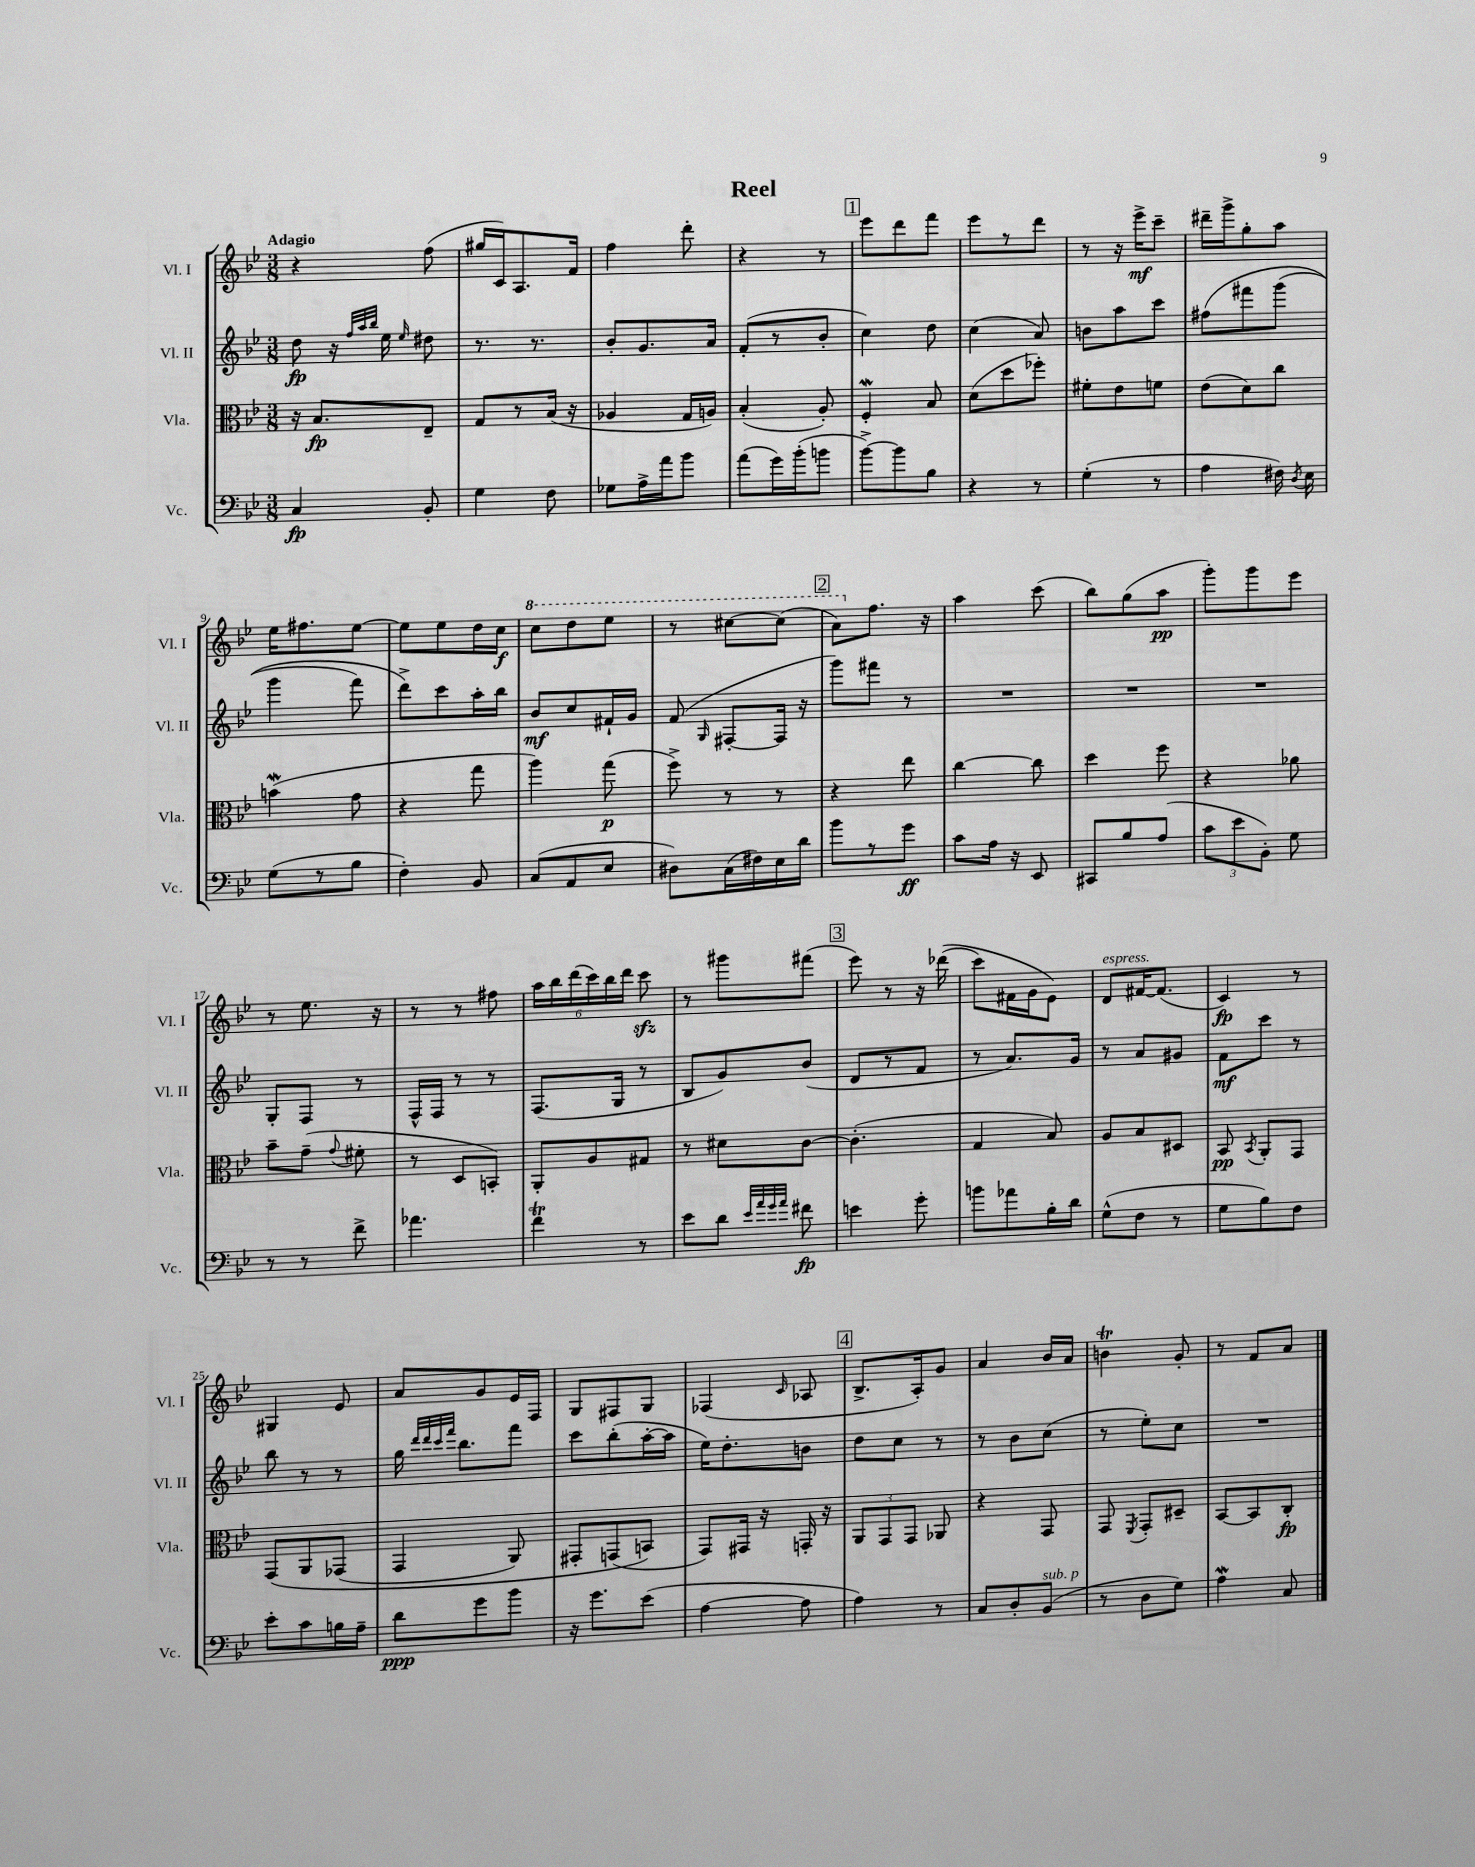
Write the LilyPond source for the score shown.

\header { title = "Reel" }
<<
\new StaffGroup <<
\new Staff = "s0" \with { instrumentName = "Vl. I" shortInstrumentName = "Vl. I" } {
    \clef treble \key bes \major \numericTimeSignature \time 3/8 \tempo "Adagio"
    \autoBeamOff r4 f''8( |
    gis''16[ c'16) a8. f'16] |
    f''4 d'''8-. |
    r4 r8 |
    \mark \markup { \box "1" } ees'''8[ d'''8 f'''8] |
    ees'''8[ r8 d'''8] |
    r8 r16 ees'''16[->\mf c'''8]-- |
    dis'''16[-- g'''16-> g''8-. a''8] |
    ees''16[ fis''8. ees''8]~ |
    ees''8[ ees''8 d''16 c''16]\f |
    \ottava #1 c'''8[ d'''8 ees'''8] |
    r8 cis'''8[~ cis'''8]( |
    \mark \markup { \box "2" } a''8[) \ottava #0 f''8.] r16 |
    a''4 c'''8( |
    bes''8[) g''8( a''8]\pp |
    g'''8[-.) g'''8 ees'''8] |
    r8 ees''8. r16 |
    r8 r8 fis''8 |
    \tuplet 6/4 { a''16[ bes''16 d'''16( c'''16) bes''16 d'''16] } c'''8\sfz |
    r8 gis'''8[ fis'''8]( |
    \mark \markup { \box "3" } ees'''8) r8 r16 des'''16(\( |
    c'''8[) fis'16 g'16 ees'8]\) |
    d'8[^\markup { \italic "espress." } fis'16~ fis'8.]( |
    c'4\fp) r8 |
    gis4 ees'8 |
    a'8[ g'8 ees'16 f16] |
    g8[ fis8 g8] |
    fes4( \grace { c'16 } aes8 |
    \mark \markup { \box "4" } bes8.[-> a16-.) g'8] |
    a'4 bes'16[ a'16] |
    b'4\trill g'8-. |
    r8 f'8[ a'8] \bar "|." |
}
\new Staff = "s1" \with { instrumentName = "Vl. II" shortInstrumentName = "Vl. II" } {
    \clef treble \key bes \major \numericTimeSignature \time 3/8
    \autoBeamOff d''8\fp r16 \grace { f''32[ a''32 bes''32] } ees''16 \grace { ees''16 } dis''8 |
    r8. r8. |
    bes'8[-. g'8. a'16] |
    f'8[-.( r8 bes'8]-. |
    \mark \markup { \box "1" } c''4) d''8 |
    c''4( a'8) |
    b'8[ a''8 c'''8] |
    fis''8[\( fis'''8 g'''8]( |
    g'''4 f'''8) |
    d'''8[->\) c'''8 a''16-. bes''16] |
    bes'8[\mf c''8 fis'16-! g'16] |
    f'8( \grace { g16 } fis8[~-. fis16] r16 |
    \mark \markup { \box "2" } g'''8[) fis'''8] r8 |
    R4. |
    R4. |
    R4. |
    g8[-. f8] r8 |
    f16[-^ f16] r8 r8 |
    f8.[( g16] r8 |
    bes8[ g'8) bes'8]( |
    \mark \markup { \box "3" } d'8[ r8 f'8] |
    r8 a'8.[) g'16] |
    r8 a'8[ gis'8] |
    f'8[\mf c'''8] r8 |
    bes''8 r8 r8 |
    g''16 \grace { d'''32[ d'''32 c'''32 f'''32] } bes''8.[ f'''8] |
    c'''8[ bes''8-.( a''16~-. a''16] |
    ees''16[) d''8.-. b'8] |
    \mark \markup { \box "4" } d''8[ c''8] r8 |
    r8 bes'8[ c''8]( |
    r8 ees''8[-.) c''8] |
    R4. \bar "|." |
}
\new Staff = "s2" \with { instrumentName = "Vla." shortInstrumentName = "Vla." } {
    \clef alto \key bes \major \numericTimeSignature \time 3/8
    \autoBeamOff r16 bes8.[\fp ees8]-- |
    g8[ r8 bes16]( r16 |
    aes4 g16[ a16]) |
    bes4-.( a8-.) |
    \mark \markup { \box "1" } f4-.\mordent bes8 |
    d'8[( d''8 fes''8]-.) |
    fis'8[-. ees'8 f'8] |
    ees'8[( d'8) c''8] |
    b'4\mordent( g'8 |
    r4 g''8 |
    a''4) g''8\p( |
    f''8->) r8 r8 |
    \mark \markup { \box "2" } r4 ees''8 |
    c''4~ c''8 |
    d''4 f''8 |
    r4 aes'8 |
    bes'8[-- g'8]--( \appoggiatura { g'8 } fis'8-. |
    r8 d8[ b,8]-.) |
    a,8[-. a8 gis8] |
    r8 dis'8[ c'8]~ |
    \mark \markup { \box "3" } c'4.-.( |
    g4 bes8) |
    a8[ bes8 dis8] |
    bes,8\pp \acciaccatura { bes,8 } a,8[-. g,8] |
    g,8[\( a,8 ges,8]( |
    g,4 a,8) |
    gis,8[-. g,8( b,8]\) |
    g,8[) gis,16] r16 g,16-. r16 |
    \mark \markup { \box "4" } \tuplet 3/2 { a,8[ g,8 g,8] } aes,8 |
    r4 g,8 |
    g,8 \acciaccatura { f,8 } g,8[-. dis8]-- |
    bes,8[~ bes,8 c8]-.\fp \bar "|." |
}
\new Staff = "s3" \with { instrumentName = "Vc." shortInstrumentName = "Vc." } {
    \clef bass \key bes \major \numericTimeSignature \time 3/8
    \autoBeamOff c4\fp bes,8-. |
    g4 f8 |
    ges8[ a16-> a'16 bes'8] |
    a'8[( g'16) bes'16-.( b'8] |
    \mark \markup { \box "1" } bes'8[~->) bes'8 bes8] |
    r4 r8 |
    g4-.( r8 |
    a4 fis16) \acciaccatura { d8 } ees16 |
    g8[( r8 bes8] |
    f4-.) bes,8 |
    c8[( a,8 ees8] |
    dis8[) c16( fis16) ees16 d'16] |
    \mark \markup { \box "2" } bes'8[ r8 g'8]\ff |
    c'8[ a16] r16 ees,8 |
    cis,8[ bes8 a8]( |
    \tuplet 3/2 { c'8[ ees'8 bes,8]-.) } g8 |
    r8 r8 f'8-> |
    aes'4. |
    f'4\trill r8 |
    ees'8[ d'8] \grace { ees'32[ a'32 g'32 a'32] } fis'8\fp |
    \mark \markup { \box "3" } e'4 g'8-. |
    b'8[ aes'8 bes16-. d'16] |
    g8[-^( f8] r8 |
    g8[ bes8) f8] |
    ees'8[-. c'8 b16 a16]-- |
    d'8[\ppp g'8 bes'8] |
    r16 g'8.[ ees'8]( |
    a4~ a8 |
    \mark \markup { \box "4" } a4) r8 |
    c8[ d8-. bes,8]^\markup { \italic "sub. p" }( |
    r8 d8[ g8]) |
    a4\mordent c8 \bar "|." |
}
>>
>>
